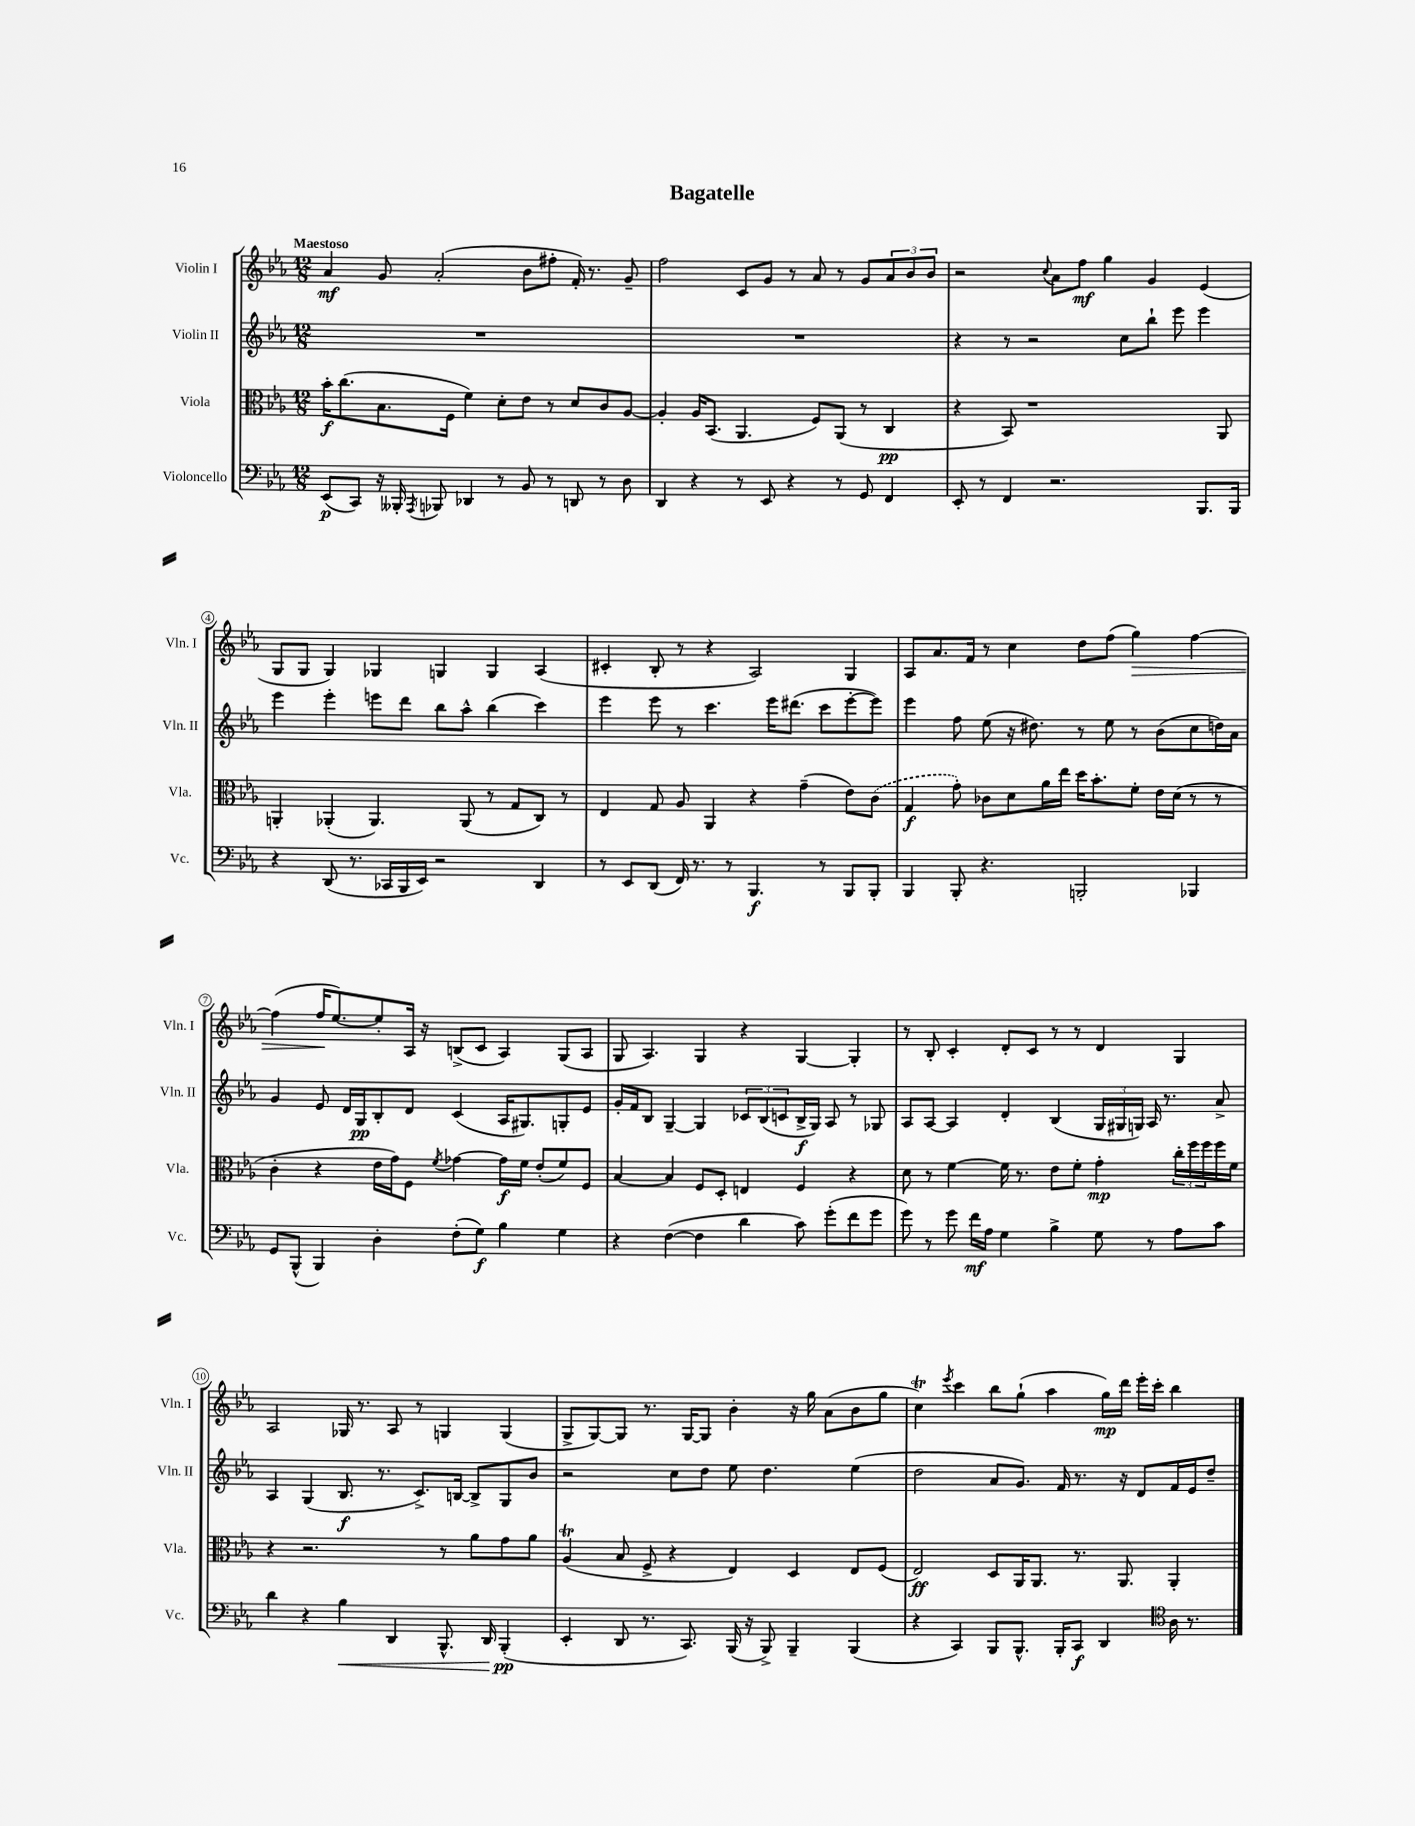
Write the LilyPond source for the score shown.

\header { title = "Bagatelle" }
<<
\new StaffGroup <<
\new Staff = "s0" \with { instrumentName = "Violin I" shortInstrumentName = "Vln. I" } {
    \clef treble \key ees \major \numericTimeSignature \time 12/8 \tempo "Maestoso"
    aes'4\mf g'8 aes'2-.( bes'8 fis''8-. f'16-.) r8. g'8-- |
    f''2 c'8 g'8 r8 aes'8 r8 g'8 \tuplet 3/2 { aes'8 bes'8 bes'8 } |
    r2 \appoggiatura { c''8 } aes'8 f''8\mf g''4 g'4 ees'4( |
    g8 g8 g4) ges4 g4 g4 aes4( |
    cis'4-. bes8-. r8 r4 aes2) g4 |
    aes8 aes'8. f'16 r8 c''4 d''8 f''8( g''4\>) f''4~ |
    f''4( f''16\! ees''8.~) ees''8-. aes16 r16 b8->( c'8 aes4) g8( aes8 |
    g8 aes4.) g4 r4 g4~ g4-. |
    r8 bes8-. c'4-. d'8-. c'8 r8 r8 d'4 g4 |
    aes2 ges16 r8. aes8 r8 g4 g4( |
    g8-> g8~) g8 r8. g16~ g8 bes'4-. r16 g''16 aes'8( bes'8 g''8 |
    c''4\trill) \acciaccatura { ees'''8 } c'''4 bes''8 g''8-!( aes''4 g''16\mp) d'''16 ees'''16-. c'''16-. bes''4 \bar "|." |
}
\new Staff = "s1" \with { instrumentName = "Violin II" shortInstrumentName = "Vln. II" } {
    \clef treble \key ees \major \numericTimeSignature \time 12/8
    R1. |
    R1. |
    r4 r8 r2 c''8 bes''8-! ees'''8 ees'''4 |
    ees'''4 ees'''4-. e'''8 d'''8 bes''8 aes''8-^ bes''4( c'''4) |
    ees'''4 ees'''8 r8 c'''4. ees'''16 dis'''8.( c'''8 ees'''8~-. ees'''8) |
    ees'''4 f''8 ees''8( r16 dis''8.) r8 ees''8 r8 bes'8( c''8 d''16) aes'16 |
    g'4 ees'8 d'16 g16\pp bes8-. d'8 c'4( aes16 gis8.) g8-. ees'8 |
    g'16-. f'16 bes8 g4~-- g4 \tuplet 3/2 { ces'8 bes8( c'8 } bes16->\f g16) aes8 r8 ges8 |
    aes8 aes8~ aes4 d'4-. bes4( \tuplet 3/2 { g16 gis16 g16) } aes16 r8. aes'8-> |
    aes4 g4( bes8.\f r8. c'8.->) b16~ b8-> g8 bes'8 |
    r2 c''8 d''8 ees''8 d''4. ees''4( |
    d''2 aes'8 g'8.) f'16 r8. r16 d'8 f'16 ees'16 d''8-- \bar "|." |
}
\new Staff = "s2" \with { instrumentName = "Viola" shortInstrumentName = "Vla." } {
    \clef alto \key ees \major \numericTimeSignature \time 12/8
    bes'16-.\f c''8.( bes8. f16 f'4) d'8-. ees'8 r8 d'8 c'8 aes8~ |
    aes4-. aes16 bes,8.( aes,4. f8) aes,8( r8 c4\pp |
    r4 bes,8) r1 aes,8 |
    a,4-. aes,4-.( aes,4.) aes,8( r8 g8 c8) r8 |
    ees4 g8 aes8 aes,4 r4 g'4--( ees'8) \once \slurDashed c'8( |
    g4\f g'8-.) ces'8 d'8 aes'16 ees''16 d''16 bes'8.-. f'8-. ees'16 d'16( r8 r8 |
    c'4-. r4 ees'16 g'16) f8 \acciaccatura { f'8 } ges'4~ ges'16\f f'16 ees'8-.( f'8) f8 |
    bes4~ bes4 f8 d8-. e4 f4 r4 |
    d'8 r8 f'4~ f'16 r8. ees'8 f'8-. g'4-.\mp \tuplet 3/2 { c''16-. f''16 f''16 } f''16 f'16 |
    r4 r2. r8 aes'8 g'8 aes'8 |
    aes4\trill( bes8 f8-> r4 ees4) d4 ees8 f8( |
    ees2\ff) d8 aes,16 aes,8. r8. aes,8. aes,4-. \bar "|." |
}
\new Staff = "s3" \with { instrumentName = "Violoncello" shortInstrumentName = "Vc." } {
    \clef bass \key ees \major \numericTimeSignature \time 12/8
    ees,8\p( c,8) r16 beses,,16-. \acciaccatura { aes,,8 } bes,,8 des,4 r8 bes,8 r8 d,8 r8 d8 |
    d,4 r4 r8 ees,8 r4 r8 g,8 f,4 |
    ees,8-. r8 f,4 r2. bes,,8. bes,,16 |
    r4 d,8( r8. ces,16 bes,,16 ees,16) r2 d,4 |
    r8 ees,8 d,8( f,16) r8. r8 bes,,4.\f r8 bes,,8 bes,,8-. |
    bes,,4 bes,,8-. r4. b,,2-. bes,,4 |
    g,8 bes,,8-^( bes,,4) d4-. f8-.( g8\f) bes4 g4 |
    r4 f4~( f4 d'4 c'8) g'8-.( f'8 g'8 |
    g'8) r8 g'8 f'16\mf aes16 g4 bes4-> g8 r8 aes8 c'8 |
    d'4 r4 bes4\< d,4 bes,,8.-^ d,16 bes,,4-.\pp\!( |
    ees,4-. d,8 r8. c,8.) bes,,16( r16 bes,,8->) bes,,4-- bes,,4( |
    r4 c,4) bes,,8 bes,,8.-^ bes,,16-. c,8\f d,4 \clef tenor aes16 r8. \bar "|." |
}
>>
>>
\layout { \context { \Score \override BarNumber.stencil = #(make-stencil-circler 0.1 0.3 ly:text-interface::print) } }
